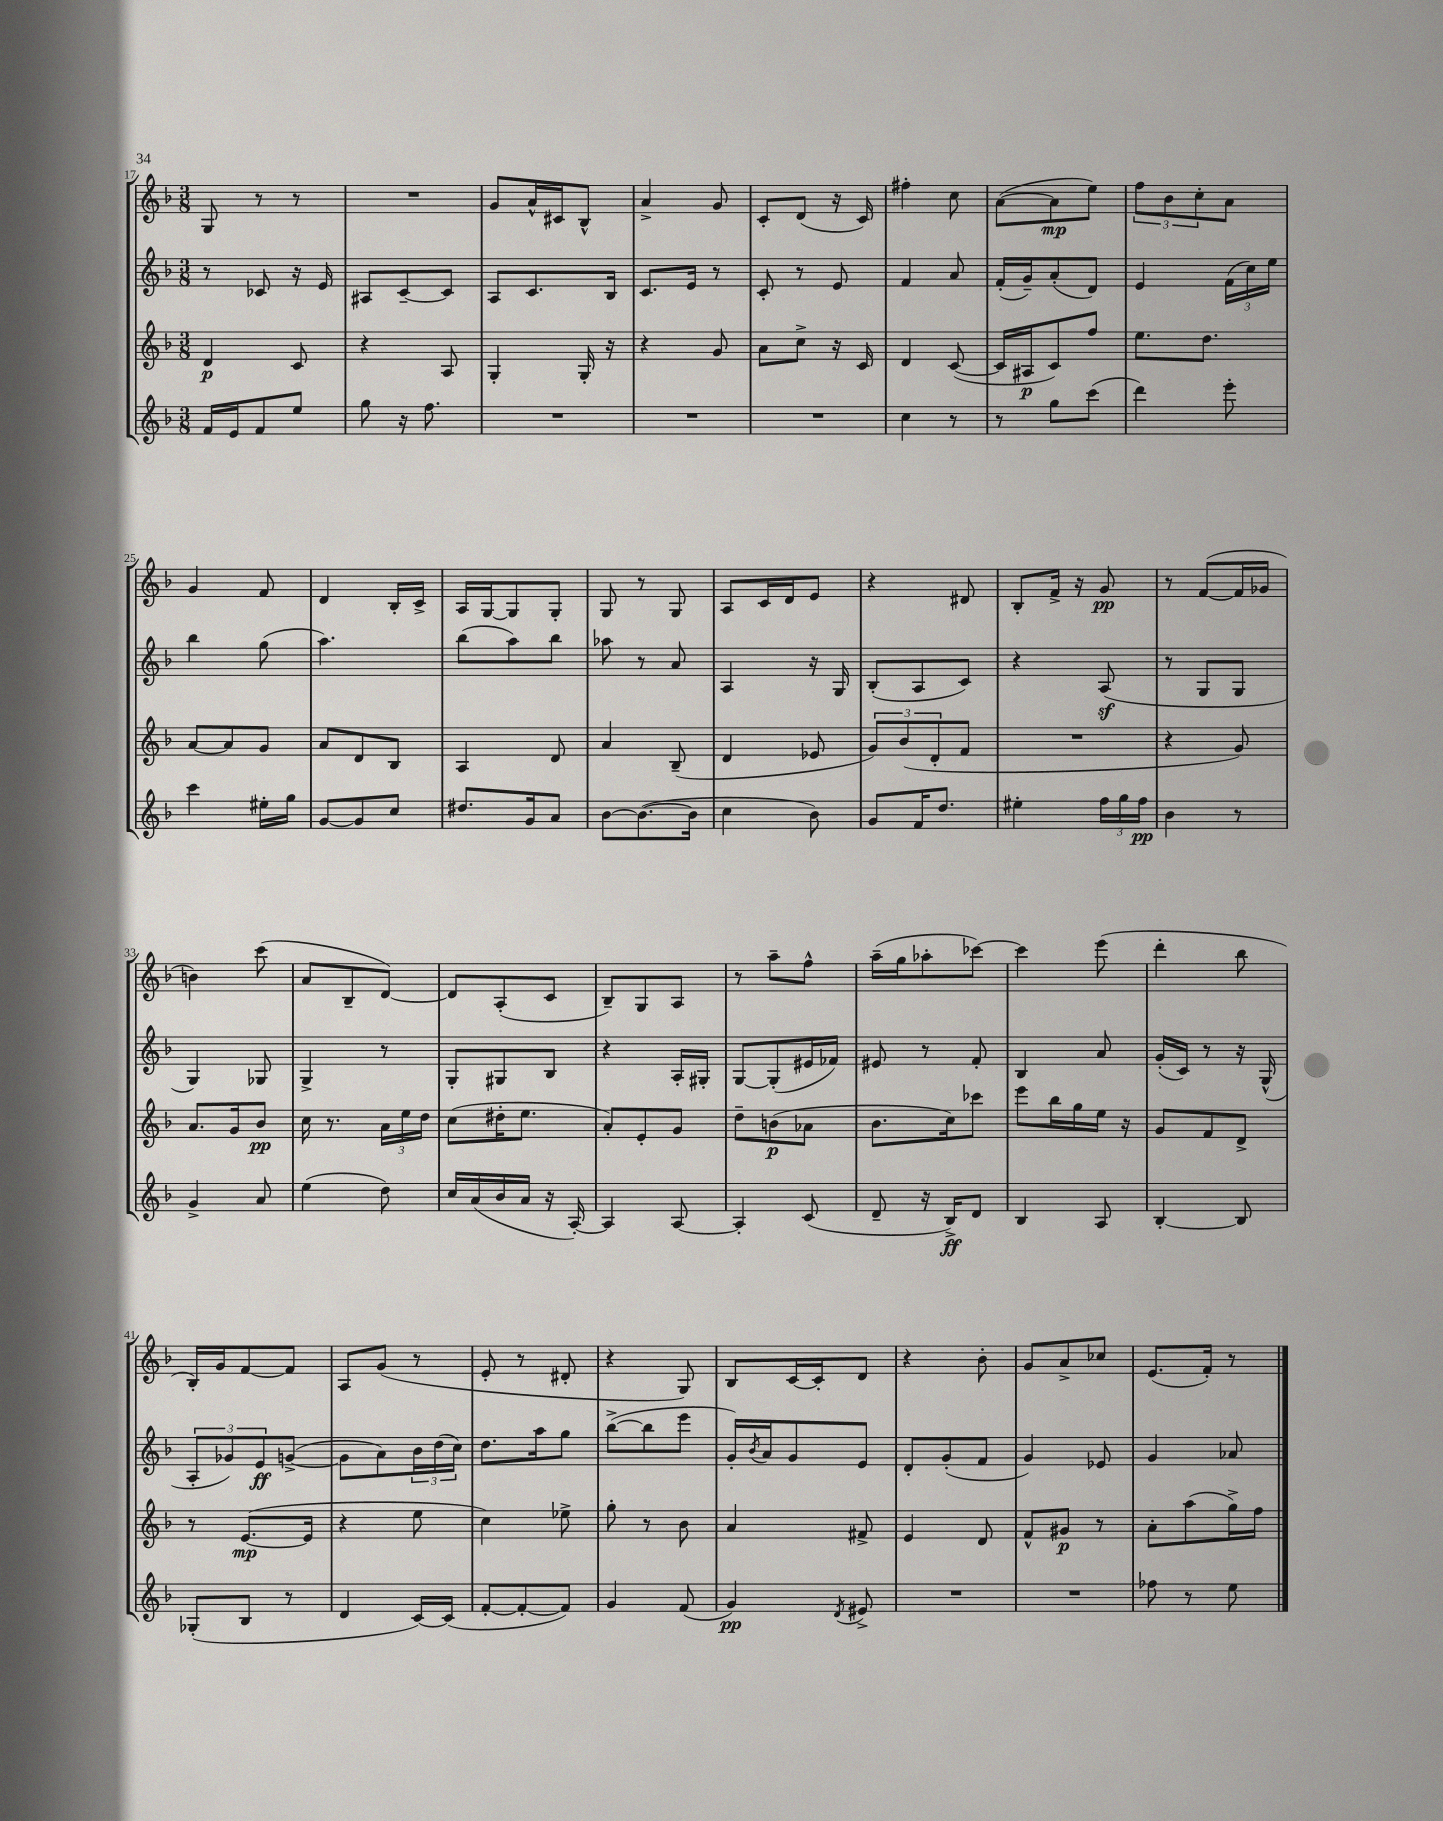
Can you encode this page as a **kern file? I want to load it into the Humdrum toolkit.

**kern	**dynam	**kern	**dynam	**kern	**dynam	**kern	**dynam
*part4	*part4	*part3	*part3	*part2	*part2	*part1	*part1
*staff4	*staff4	*staff3	*staff3	*staff2	*staff2	*staff1	*staff1
*clefG2	*	*clefG2	*	*clefG2	*	*clefG2	*
*k[b-]	*	*k[b-]	*	*k[b-]	*	*k[b-]	*
*M3/8	*	*M3/8	*	*M3/8	*	*M3/8	*
=17	=17	=17	=17	=17	=17	=17	=17
16f/LL	.	4d/	p	8r	.	8G/	.
16e/J	.	.	.	.	.	.	.
8f/	.	.	.	8c-X/	.	8r	.
8ee/J	.	8c/	.	16r	.	8r	.
.	.	.	.	16e/	.	.	.
=18	=18	=18	=18	=18	=18	=18	=18
8gg\	.	4r	.	8A#X/L	.	4.r	.
16r	.	.	.	[8c~/	.	.	.
8.ff\	.	.	.	.	.	.	.
.	.	8A/	.	8c/J]	.	.	.
=19	=19	=19	=19	=19	=19	=19	=19
4.r	.	4G'/	.	8A/L	.	8g/L	.
.	.	.	.	8.c/	.	16a^^/L	.
.	.	.	.	.	.	16c#X/J	.
.	.	16G'/	.	.	.	8B-^^/J	.
.	.	16r	.	16B-/Jk	.	.	.
=20	=20	=20	=20	=20	=20	=20	=20
4.r	.	4r	.	8.c/L	.	4a^/	.
.	.	.	.	16e/Jk	.	.	.
.	.	8g/	.	8r	.	8g/	.
=21	=21	=21	=21	=21	=21	=21	=21
4.r	.	8a\L	.	8c'/	.	8c'/L	.
.	.	8cc^\J	.	8r	.	(8d/J	.
.	.	16r	.	8e/	.	16r	.
.	.	16c/	.	.	.	16c/)	.
=22	=22	=22	=22	=22	=22	=22	=22
4cc\	.	4d/	.	4f/	.	4ff#X'\	.
8r	.	([8c/	.	8a/	.	8cc\	.
=23	=23	=23	=23	=23	=23	=23	=23
8r	.	16c/LL]	.	(16f'/LL	.	([8a\L	.
.	.	16A#X/J	p	16g~/J)	.	.	.
8gg\L	.	8c/)	.	(8a'/	.	8a\]	mp
(8ccc\J	.	8ff/J	.	8d/J)	.	8ee\J)	.
=24	=24	=24	=24	=24	=24	=24	=24
4ddd\)	.	8.ee\L	.	4e/	.	12ff\L	.
.	.	.	.	.	.	12b-\	.
.	.	.	.	.	.	12cc'\	.
.	.	8.dd\J	.	.	.	.	.
8eee'\	.	.	.	(24f\LL	.	8a\J	.
.	.	.	.	24cc\)	.	.	.
.	.	.	.	24ee\JJ	.	.	.
!!LO:LB:g=z
=25	=25	=25	=25	=25	=25	=25	=25
4ccc\	.	[8a/L	.	4bb-\	.	4g/	.
.	.	8a/]	.	.	.	.	.
16ee#X'\LL	.	8g/J	.	(8gg\	.	8f/	.
16gg\JJ	.	.	.	.	.	.	.
=26	=26	=26	=26	=26	=26	=26	=26
[8g/L	.	8a/L	.	4.aa\)	.	4d/	.
8g/]	.	8d/	.	.	.	.	.
8cc/J	.	8B-/J	.	.	.	16B-'/LL	.
.	.	.	.	.	.	16c^/JJ	.
=27	=27	=27	=27	=27	=27	=27	=27
8.dd#X/L	.	4A/	.	(8bb-\L	.	16A/LL	.
.	.	.	.	.	.	[16G/J	.
.	.	.	.	8aa\)	.	8G/]	.
16g/k	.	.	.	.	.	.	.
8a/J	.	8d/	.	8bb-\J	.	8G'/J	.
=28	=28	=28	=28	=28	=28	=28	=28
[8b-\L	.	4a/	.	8aa-X\	.	8G/	.
(8.b-\_	.	.	.	8r	.	8r	.
.	.	(8B-~/	.	8a/	.	8G/	.
16b-\Jk]	.	.	.	.	.	.	.
=29	=29	=29	=29	=29	=29	=29	=29
4cc\	.	4d/	.	4A/	.	8A/L	.
.	.	.	.	.	.	16c/L	.
.	.	.	.	.	.	16d/J	.
8b-\)	.	8e-X/	.	16r	.	8e/J	.
.	.	.	.	16G/	.	.	.
=30	=30	=30	=30	=30	=30	=30	=30
8g/L	.	12g/L)	.	(8B-'/L	.	4r	.
.	.	(12b-/	.	.	.	.	.
16f/K	.	.	.	8A/	.	.	.
.	.	12d'/	.	.	.	.	.
8.dd/J	.	.	.	.	.	.	.
.	.	8f/J	.	8c/J)	.	8d#X/	.
=31	=31	=31	=31	=31	=31	=31	=31
4ee#X'\	.	4.r	.	4r	.	8B-'/L	.
.	.	.	.	.	.	16f^/Jk	.
.	.	.	.	.	.	16r	.
24ff\LL	.	.	.	(8Az/	.	8g/	pp
24gg\	.	.	.	.	.	.	.
24ff\JJ	pp	.	.	.	.	.	.
=32	=32	=32	=32	=32	=32	=32	=32
4b-\	.	4r	.	8r	.	8r	.
.	.	.	.	8G/L	.	([8f/L	.
8r	.	8g/)	.	8G/J	.	16f/L]	.
.	.	.	.	.	.	16g-X/JJ	.
!!LO:LB:g=z
=33	=33	=33	=33	=33	=33	=33	=33
4g^/	.	8.a/L	.	4G/)	.	4bn\)	.
.	.	16g/k	.	.	.	.	.
8a/	.	8b-/J	pp	8G-X/	.	(8ccc\	.
=34	=34	=34	=34	=34	=34	=34	=34
(4ee\	.	16cc\	.	4G^/	.	8a/L	.
.	.	8.r	.	.	.	.	.
.	.	.	.	.	.	8B-~/	.
8dd\)	.	24a\LL	.	8r	.	[8d/J)	.
.	.	24ee\	.	.	.	.	.
.	.	24dd\JJ	.	.	.	.	.
=35	=35	=35	=35	=35	=35	=35	=35
16cc/LL	.	(8cc\L	.	8G'/L	.	8d/L]	.
(16a/	.	.	.	.	.	.	.
16b-/	.	16dd#X'\K	.	8G#X/	.	(8A'/	.
16a/JJ	.	8.ee\J	.	.	.	.	.
16r	.	.	.	8B-/J	.	8c/J	.
[16A'/)	.	.	.	.	.	.	.
=36	=36	=36	=36	=36	=36	=36	=36
4A/]	.	8a'/L)	.	4r	.	8B-~/L)	.
.	.	8e'/	.	.	.	8G/	.
[8A/	.	8g/J	.	16A'/LL	.	8A/J	.
.	.	.	.	16G#X'/JJ	.	.	.
=37	=37	=37	=37	=37	=37	=37	=37
4A'/]	.	8dd~\L	.	[8G/L	.	8r	.
.	.	(8bn\	p	(8G'/]	.	8aa~\L	.
(8c/	.	8a-X\J	.	16e#X/L	.	8ff^^\J	.
.	.	.	.	16f-X/JJ)	.	.	.
=38	=38	=38	=38	=38	=38	=38	=38
8d~/	.	8.b-\L	.	8e#X/	.	(16aa~\LL	.
.	.	.	.	.	.	16gg\J	.
16r	.	.	.	8r	.	8aa-X'\	.
16B-^/KL)	ff	16cc\k)	.	.	.	.	.
8d/J	.	8ccc-X\J	.	8f'/	.	[8ccc-X\J)	.
=39	=39	=39	=39	=39	=39	=39	=39
4B-/	.	8eee\L	.	4B-/	.	4ccc-\]	.
.	.	16bb-\L	.	.	.	.	.
.	.	16gg\	.	.	.	.	.
8A/	.	16ee\JJ	.	8a/	.	(8eee\	.
.	.	16r	.	.	.	.	.
=40	=40	=40	=40	=40	=40	=40	=40
[4B-'/	.	8g/L	.	(16g'/LL	.	4ddd'\	.
.	.	.	.	16c/JJ)	.	.	.
.	.	8f/	.	8r	.	.	.
8B-/]	.	8d^/J	.	16r	.	8bb-\	.
.	.	.	.	(16G^^/	.	.	.
!!LO:LB:g=z
=41	=41	=41	=41	=41	=41	=41	=41
(8G-X'/L	.	8r	.	12A'/L	.	16B-'/LL)	.
.	.	.	.	.	.	16g/J	.
.	.	.	.	12g-X/)	.	.	.
8B-/J	.	([8.e/L	mp	.	.	[8f/	.
.	.	.	.	12e/	ff	.	.
8r	.	.	.	([8gn^/J	.	8f/J]	.
.	.	16e/Jk]	.	.	.	.	.
=42	=42	=42	=42	=42	=42	=42	=42
4d/	.	4r	.	8g\L]	.	8A/L	.
.	.	.	.	8a\)	.	(8g/J	.
[16c/LL)	.	8ee\	.	24b-\L	.	8r	.
.	.	.	.	(24dd\	.	.	.
(16c/JJ]	.	.	.	.	.	.	.
.	.	.	.	24cc\JJ)	.	.	.
=43	=43	=43	=43	=43	=43	=43	=43
[8f'/L	.	4cc\)	.	8.dd\L	.	8e'/	.
8f'/_	.	.	.	.	.	8r	.
.	.	.	.	16aa\k	.	.	.
8f/J])	.	8ee-X^\	.	8gg\J	.	8d#X'/	.
=44	=44	=44	=44	=44	=44	=44	=44
4g/	.	8gg'\	.	([8bb-^\L	.	4r	.
.	.	8r	.	8bb-\]	.	.	.
(8f/	.	8b-\	.	8eee\J	.	8G/)	.
=45	=45	=45	=45	=45	=45	=45	=45
4g/)	pp	4a/	.	16g'/LL)	.	8B-/L	.
.	.	.	.	8qb-/	.	.	.
.	.	.	.	16a/J	.	.	.
.	.	.	.	8g/	.	[16c/L	.
.	.	.	.	.	.	16c'/J]	.
8qd/	.	.	.	.	.	.	.
8e#X^/	.	8f#X^/	.	8e/J	.	8d/J	.
=46	=46	=46	=46	=46	=46	=46	=46
4.r	.	4e/	.	8d'/L	.	4r	.
.	.	.	.	(8g'/	.	.	.
.	.	8d/	.	8f/J	.	8b-'\	.
=47	=47	=47	=47	=47	=47	=47	=47
4.r	.	8f^^/L	.	4g/)	.	8g/L	.
.	.	8g#X/J	p	.	.	8a^/	.
.	.	8r	.	8e-X/	.	8cc-X/J	.
=48	=48	=48	=48	=48	=48	=48	=48
8ff-X\	.	8a'\L	.	4g/	.	(8.e/L	.
8r	.	(8aa\	.	.	.	.	.
.	.	.	.	.	.	16f'/Jk)	.
8ee\	.	16gg^\L)	.	8a-X/	.	8r	.
.	.	16ff\JJ	.	.	.	.	.
==	==	==	==	==	==	==	==
*-	*-	*-	*-	*-	*-	*-	*-
